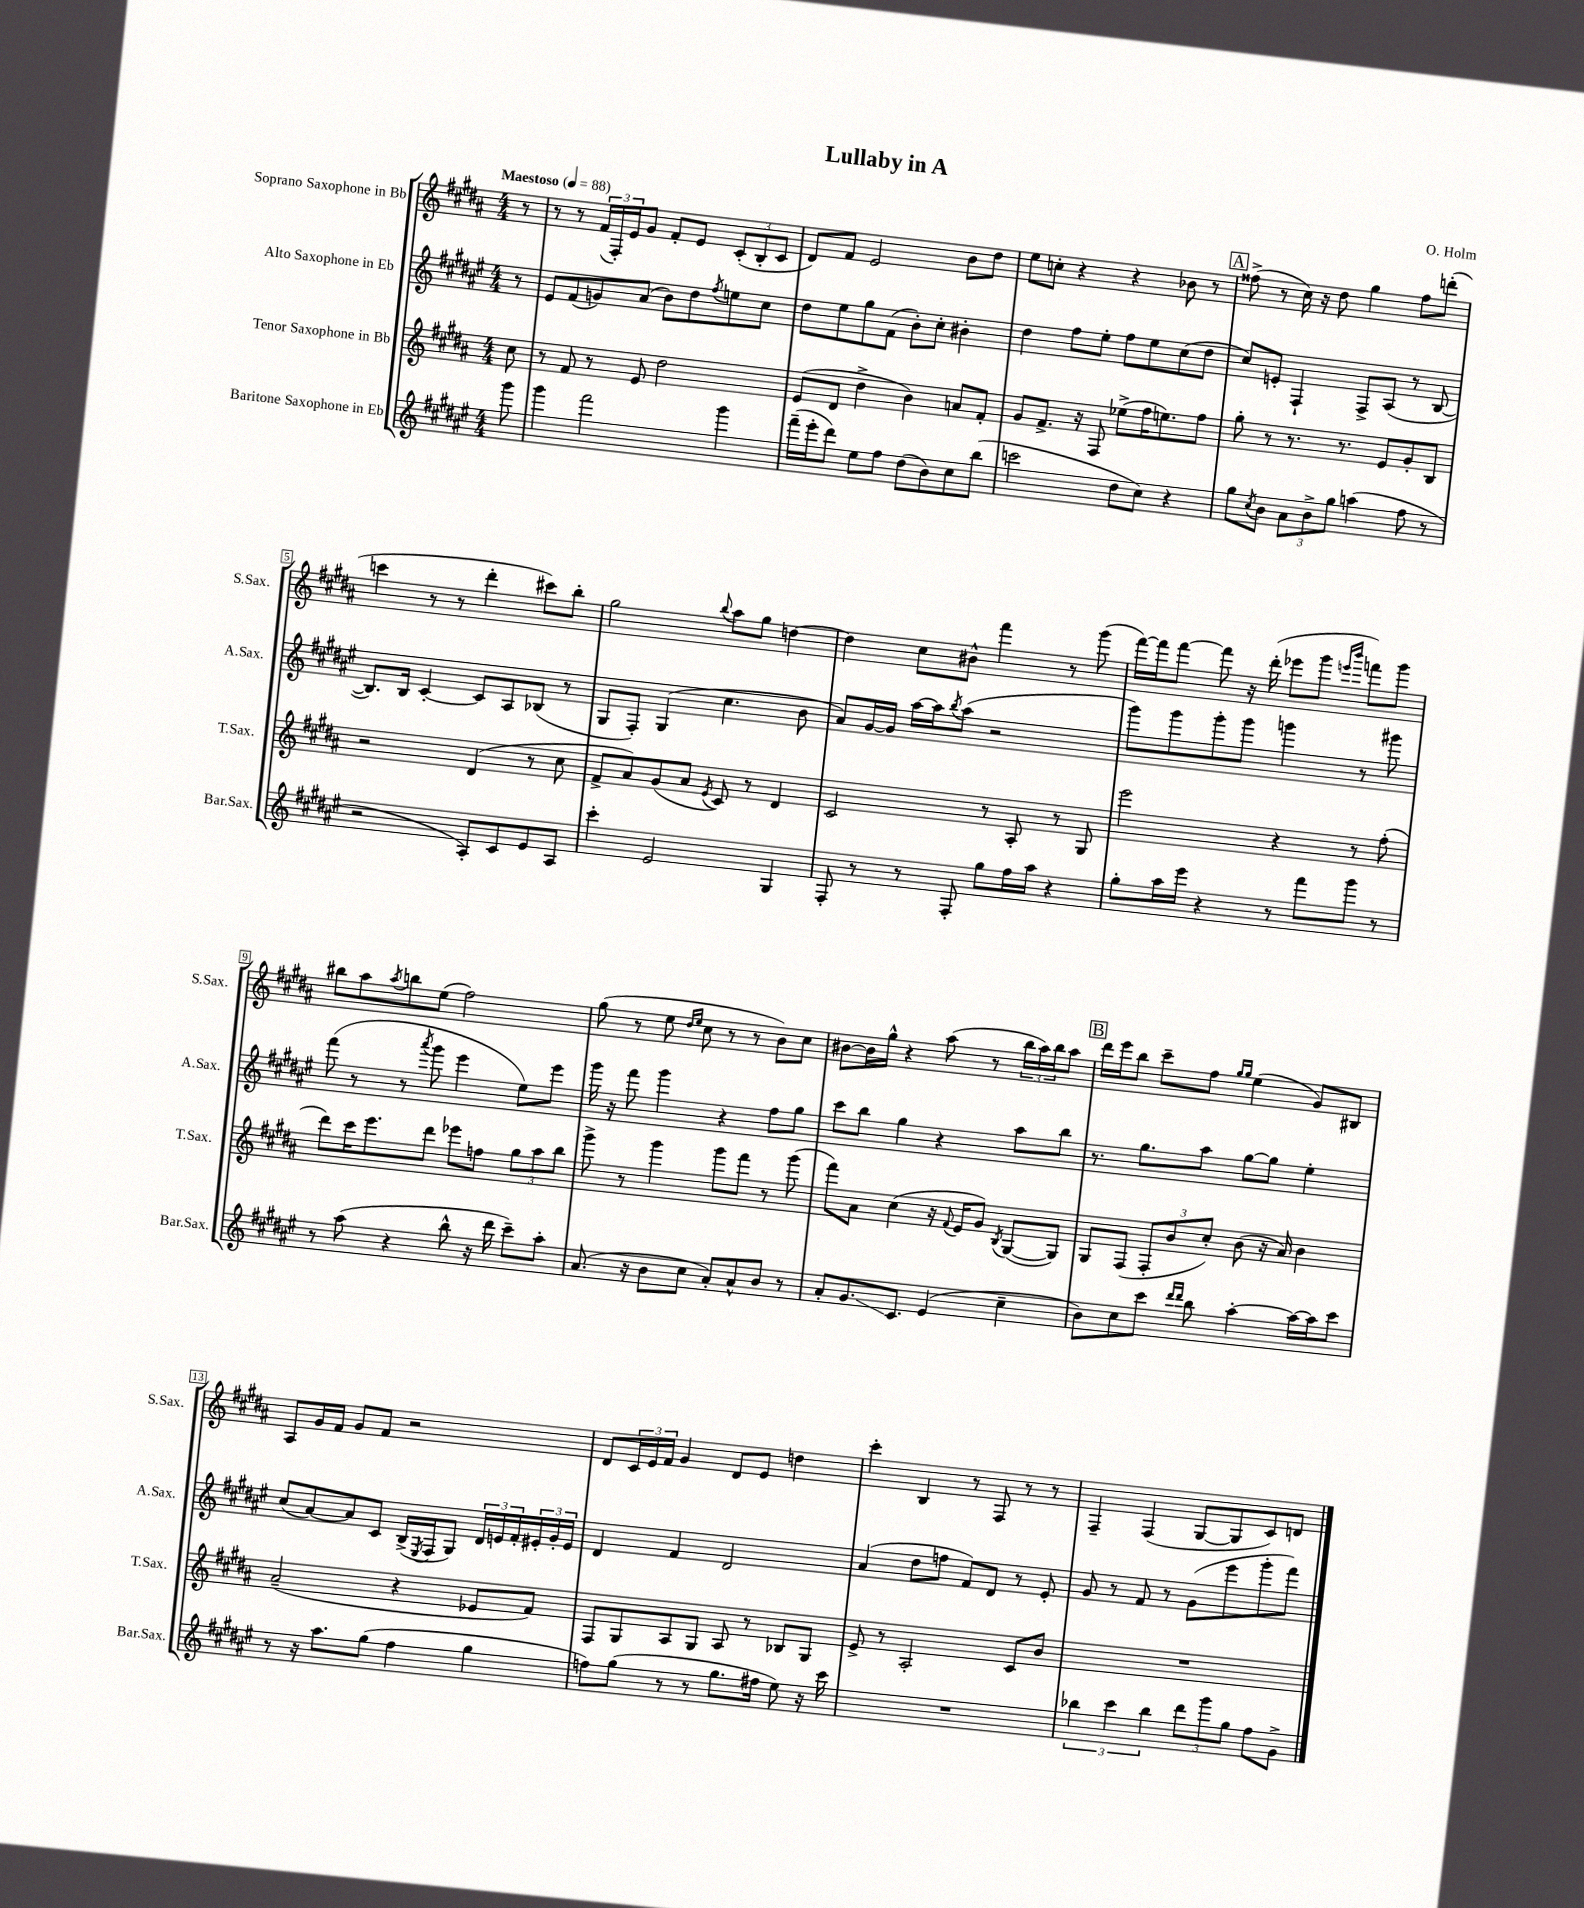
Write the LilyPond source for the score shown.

\header { title = "Lullaby in A" composer = "O. Holm" }
<<
\new StaffGroup <<
\new Staff = "s0" \with { instrumentName = "Soprano Saxophone in Bb" shortInstrumentName = "S.Sax." } {
    \clef treble \key b \major \numericTimeSignature \time 4/4 \partial 8 \tempo "Maestoso" 4 = 88
    r8 |
    r8 r8 \tuplet 3/2 { fis'16( fis16-.) e'16 } gis'8 fis'8-. e'8 \tuplet 3/2 { cis'8-.( b8-. cis'8 } |
    dis'8) fis'8 e'2 b'8 dis''8 |
    e''8 c''8-. r4 r4 bes'8 r8 |
    \mark \markup { \box "A" } fisis''8->( r8 cis''16) r16 dis''8 gis''4 fisis''8 d'''8-.( |
    c'''4 r8 r8 dis'''4-. cis'''8) b''8-. |
    gis''2 \appoggiatura { b''8 } ais''8 gis''8 d''4~ |
    d''4 cis''8 bis'8-^ fis'''4 r8 gis'''8( |
    fis'''16~) fis'''16 fis'''8~ fis'''8 r16 dis'''16-.( ees'''8 gis'''8 \grace { e'''16 b'''16 } f'''8) gis'''8 |
    bis''8 ais''8 \acciaccatura { ais''8 } b''8 e''8( fis''2) |
    gis''8( r8 e''8 \grace { dis''16 e''16 } cis''8 r8 r8 b'8) cis''8 |
    bis'8~ bis'16 gis''16-^ r4 ais''8( r8 \tuplet 3/2 { b''16 ais''16) b''16 } ais''8 |
    \mark \markup { \box "B" } dis'''16 e'''16 b''8 cis'''8-- fis''8 \grace { gis''16 gis''16 } e''4( gis'8) bis8 |
    ais8 gis'16 fis'16 gis'8 fis'8 r2 |
    dis'8 \tuplet 3/2 { cis'16 e'16 fis'16 } gis'4 dis'8 e'8 d''4 |
    cis'''4-. b4 r8 fis8 r8 r8 |
    fis4-- fis4( gis8~ gis8 cis'8) d'8 \bar "|." |
}
\new Staff = "s1" \with { instrumentName = "Alto Saxophone in Eb" shortInstrumentName = "A.Sax." } {
    \clef treble \key fis \major \numericTimeSignature \time 4/4 \partial 8
    r8 |
    eis'8 fis'8( g'8) ais'8( b'8) dis''8 \acciaccatura { fis''8 } e''8 cis''8 |
    dis''8 eis''8 gis''8 fis'8( b'8-.) cis''8-. bis'4-. |
    dis''4 fis''8 eis''8-. fis''8 eis''8 cis''8( dis''8 |
    \mark \markup { \box "A" } cis''8) e'8-. fis4-! fis8-> ais8( r8 b8~ |
    b8.) b16 cis'4~-. cis'8 ais8 bes8( r8 |
    gis8 fis8-.) gis4( cis''4. b'8 |
    ais'8) gis'16~ gis'16 ais''16~ ais''16 \acciaccatura { b''8 } ais''8( r2 |
    gis'''8) gis'''8 gis'''8-. gis'''8 g'''4 r8 gis'''8 |
    fis'''8( r8 r8 \acciaccatura { ais'''8 } gis'''8 eis'''4 eis''8) eis'''8 |
    gis'''16 r16 fis'''8 gis'''4 r4 fis''8 gis''8 |
    cis'''8 b''8 gis''4 r4 ais''8 b''8 |
    \mark \markup { \box "B" } r8. gis''8. ais''8 gis''8~ gis''8 eis''4-. |
    cis''8( ais'8~) ais'8 cis'8 b16->( \acciaccatura { eis8 } fis16 gis8) \tuplet 3/2 { dis'16 e'16 fis'16-. } \tuplet 3/2 { eis'16-. gis'16-. eis'16 } |
    dis'4 fis'4 dis'2 |
    ais'4( dis''8 f''8 fis'8) dis'8 r8 eis'8-. |
    gis'8 r8 fis'8 r8 gis'8( eis'''8 gis'''8-. fis'''8) \bar "|." |
}
\new Staff = "s2" \with { instrumentName = "Tenor Saxophone in Bb" shortInstrumentName = "T.Sax." } {
    \clef treble \key b \major \numericTimeSignature \time 4/4 \partial 8
    cis''8 |
    r8 fis'8 r8 e'8 dis''2 |
    e'8( dis'8 dis''4-> b'4) a'8 fis'8-. |
    gis'8 fis'8.-> r16 fis8 ees''8->( fis''16 e''8.) fis''8 |
    \mark \markup { \box "A" } gis''8-. r8 r8. r8. e'8 gis'8-. b8 |
    r2 dis'4( r8 cis''8 |
    fis'8-> ais'8) gis'8( ais'8 \acciaccatura { e'8 } cis'8) r8 dis'4 |
    cis'2 r8 ais8-. r8 gis8 |
    e'''2 r4 r8 fis''8-.( |
    dis'''8) cis'''16 e'''8. dis'''8 ees'''8 f''8 \tuplet 3/2 { gis''8 ais''8 b''8 } |
    gis'''8-> r8 gis'''4 gis'''8 fis'''8 r8 gis'''8( |
    fis'''8) ais'8 cis''4( r16 \appoggiatura { fis'8 } e'16 gis'8) \acciaccatura { b8 } gis8~( gis8) |
    \mark \markup { \box "B" } gis8 fis8( \tuplet 3/2 { fis8-. b'8 cis''8-.) } b'8( r16 ais'16) b'4 |
    ais'2--( r4 ees'8 fis'8) |
    fis8 gis8 ais8 gis8 ais8 r8 bes8 gis8 |
    e'8-> r8 ais2-. cis'8 b'8 |
    R1 \bar "|." |
}
\new Staff = "s3" \with { instrumentName = "Baritone Saxophone in Eb" shortInstrumentName = "Bar.Sax." } {
    \clef treble \key fis \major \numericTimeSignature \time 4/4 \partial 8
    gis'''8 |
    gis'''4 fis'''2 gis'''4 |
    fis'''16--( eis'''16-. dis'''8) eis''8 fis''8 dis''8( b'8) cis''8 b''8( |
    c'''2 dis''8 cis''8) r4 |
    \mark \markup { \box "A" } gis''8 \acciaccatura { cis''8 } b'8 \tuplet 3/2 { ais'8 b'8-> gis''8 } a''4( fis''8 r8 |
    r2 ais8-.) cis'8 eis'8 ais8 |
    cis'''4-. eis'2 gis4 |
    fis8-. r8 r8 fis8-. gis''8 fis''16 ais''16 r4 |
    gis''8-. ais''16 eis'''16 r4 r8 fis'''8 gis'''8 r8 |
    r8 ais''8( r4 b''8-^ r16 dis'''16 cis'''8--) ais''8-. |
    ais'8.( r16 b'8 cis''8 ais'8-.) ais'8-^ b'8 r8 |
    ais'8-. gis'8.\glissando cis'8. eis'4( cis''4-- |
    \mark \markup { \box "B" } b'8) cis''8 cis'''8 \grace { dis'''16 dis'''16 } b''8 ais''4~-. ais''16~ ais''16 cis'''8 |
    r8 r16 ais''8. gis''8( fis''4 gis''4 |
    f''8) gis''8( r8 r8 gis''8. fis''16 eis''8) r16 cis'''16 |
    R1 |
    \tuplet 3/2 { bes''4 cis'''4 bes''4 } \tuplet 3/2 { dis'''8 gis'''8 gis''8 } fis''8 gis'8-> \bar "|." |
}
>>
>>
\layout { \context { \Score \override BarNumber.stencil = #(make-stencil-boxer 0.1 0.3 ly:text-interface::print) } }
